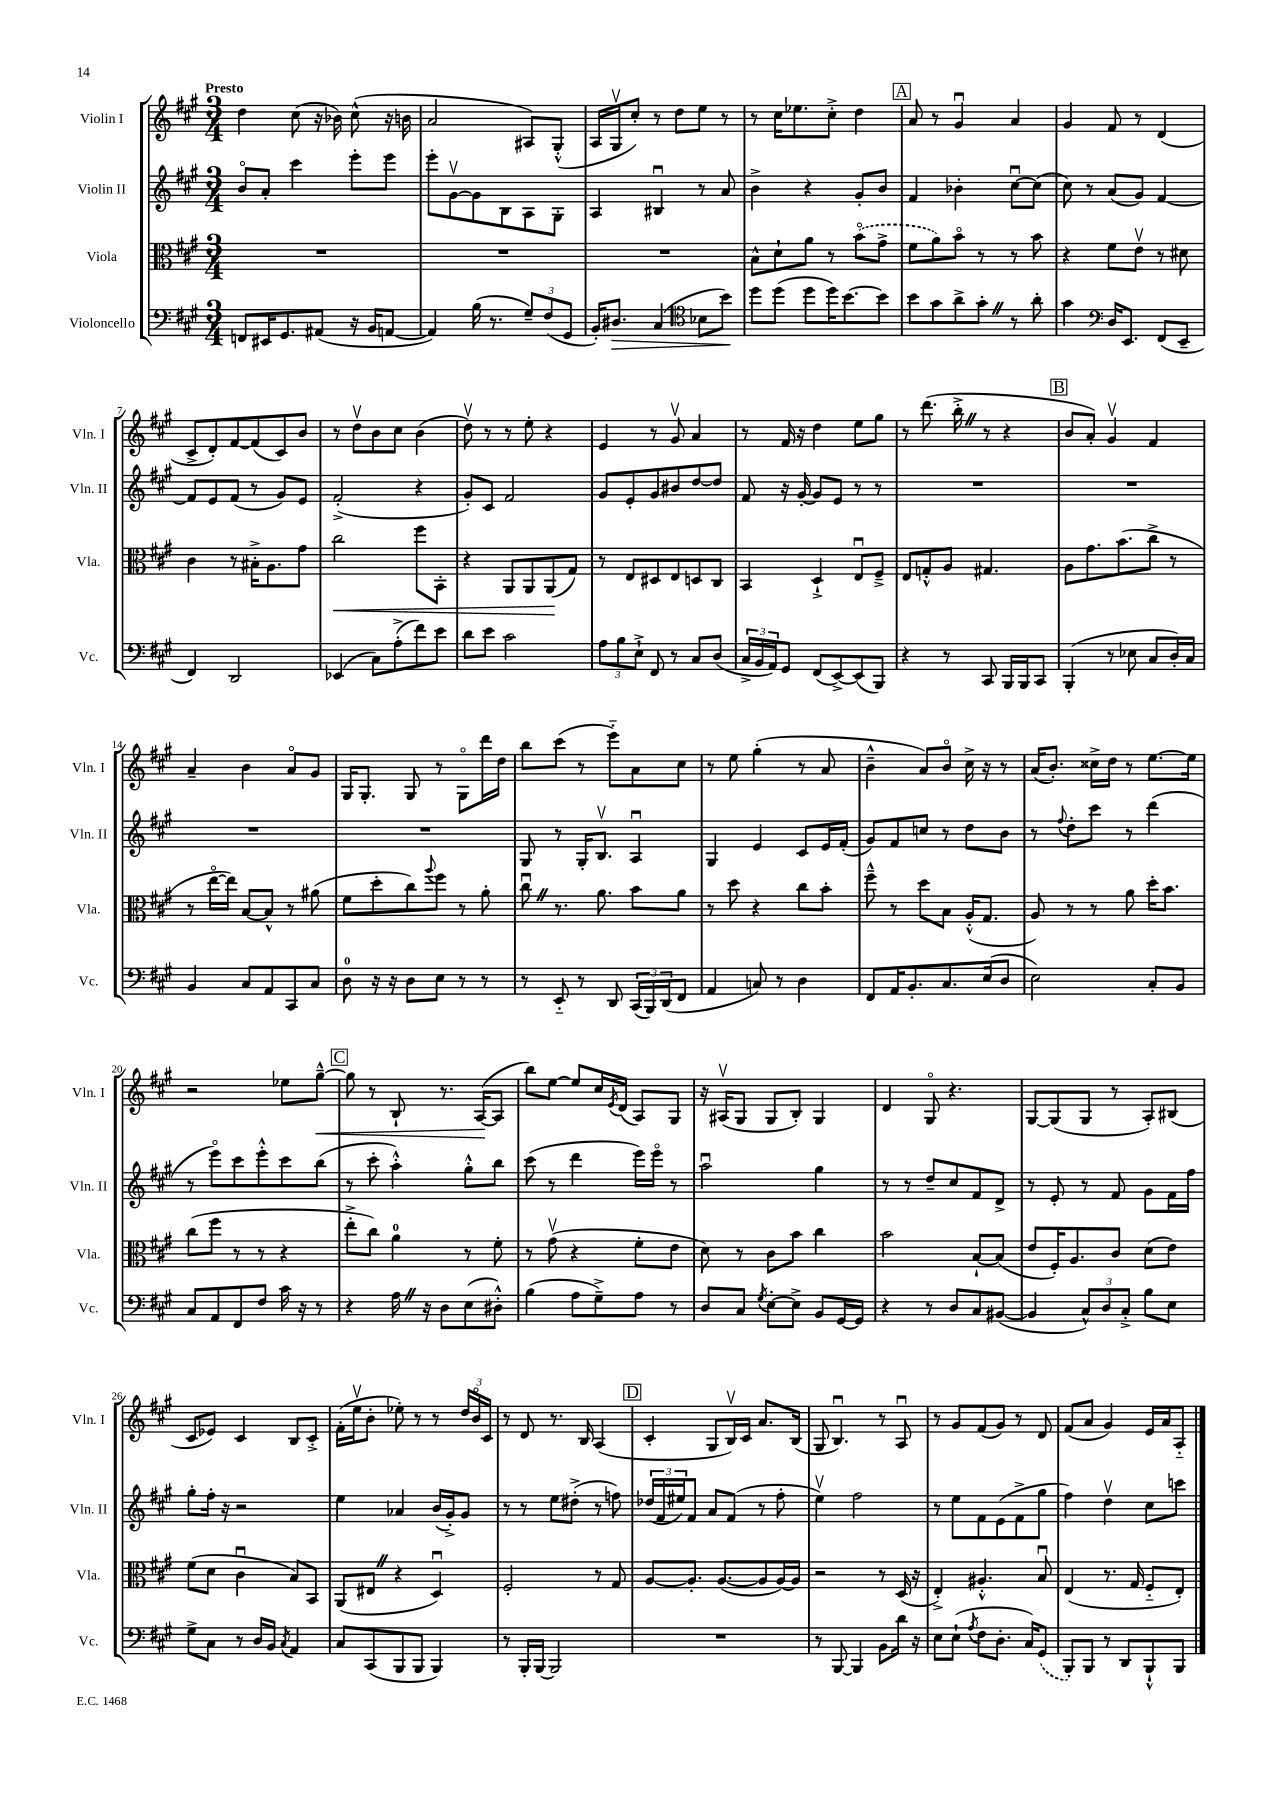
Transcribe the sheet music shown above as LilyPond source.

<<
\new StaffGroup <<
\new Staff = "s0" \with { instrumentName = "Violin I" shortInstrumentName = "Vln. I" } {
    \clef treble \key a \major \numericTimeSignature \time 3/4 \tempo "Presto"
    d''4 cis''8( r16 bes'16) cis''8-^( r16 b'16 |
    a'2 ais8) gis8-.-^( |
    a16 gis16\upbow cis''8-.) r8 d''8 e''8 r8 |
    r8 cis''16 ees''8. cis''8-.-> d''4 |
    \mark \markup { \box "A" } a'8 r8 gis'4\downbow a'4 |
    gis'4 fis'8 r8 d'4( |
    cis'8-> d'8-.) fis'8~ fis'8( cis'8) b'8 |
    r8 d''8\upbow b'8 cis''8 b'4( |
    d''8\upbow) r8 r8 e''8-. r4 |
    e'4 r8 gis'8\upbow a'4 |
    r8 fis'16 r16 d''4 e''8 gis''8 |
    r8 d'''8.( b''16-.-> \once \override BreathingSign.text = \markup { \musicglyph "scripts.caesura.straight" } \breathe r8 r4 |
    \mark \markup { \box "B" } b'8 a'8-.) gis'4\upbow fis'4 |
    a'4-- b'4 a'8\flageolet gis'8 |
    gis16 gis8.-. gis8 r8 gis8\flageolet d'''16 d''16 |
    b''8 cis'''8( r8 e'''8-_) a'8 cis''8 |
    r8 e''8 gis''4-.( r8 a'8 |
    b'4---^ a'8) b'8\flageolet cis''16-> r16 r8 |
    a'16( b'8.-.) cisis''16-> d''16 r8 e''8.~ e''16 |
    r2 ees''8 gis''8~---^\< |
    \mark \markup { \box "C" } gis''8 r8 b8-! r8. a16~\!( a8 |
    b''8) e''8~ e''8 cis''16 \acciaccatura { e'8 } d'16( a8) gis8 |
    r16 ais16\upbow( gis8 gis8 b8-.) gis4 |
    d'4 gis8\flageolet r4. |
    gis8~ gis8( gis8 r8 a8-.) bis8( |
    cis'8 ees'8) cis'4 b8 cis'8-.-> |
    fis'16-.( e''16\upbow b'8-. ees''8-.) r8 r8 \tuplet 3/2 { d''16 b'16\flageolet cis'16 } |
    r8 d'8 r8. b16 a4( |
    \mark \markup { \box "D" } cis'4-. gis8 b16\upbow) cis'16 a'8. b16( |
    gis8 b4.\downbow) r8 a8\downbow |
    r8 gis'8 fis'8( gis'8) r8 d'8 |
    fis'8( a'8 gis'4) e'16 a'16 a8-_ \bar "|." |
}
\new Staff = "s1" \with { instrumentName = "Violin II" shortInstrumentName = "Vln. II" } {
    \clef treble \key a \major \numericTimeSignature \time 3/4
    b'8\flageolet a'8-. cis'''4 e'''8-. e'''8 |
    e'''8-. gis'8~\upbow gis'8 b8 a8 gis8-. |
    a4 bis4\downbow r8 a'8 |
    b'4-> r4 gis'8-. b'8 |
    \mark \markup { \box "A" } fis'4 bes'4-. cis''8~\downbow cis''8( |
    cis''8) r8 a'8( gis'8) fis'4~ |
    fis'8 e'8 fis'8( r8 gis'8) e'8 |
    fis'2-.->( r4 |
    gis'8-.) cis'8 fis'2 |
    gis'8 e'8-. gis'8 bis'8 d''8~ d''8 |
    fis'8 r16 gis'16~-. gis'8 e'8 r8 r8 |
    R2. |
    \mark \markup { \box "B" } R2. |
    R2. |
    R2. |
    gis8 r8 gis16-. b8.\upbow a4\downbow |
    gis4 e'4 cis'8 e'16 fis'16-.( |
    gis'8) fis'8 c''8 r8 d''8 b'8 |
    r8 \appoggiatura { fis''8 } d''8-. cis'''8 r8 d'''4( |
    r8 e'''8\flageolet) cis'''8 e'''8-.-^ cis'''8 b''8( |
    \mark \markup { \box "C" } r8 cis'''8-. a''4-.-^) gis''8-.-^ b''8 |
    cis'''8( r8 d'''4 e'''16) e'''16\flageolet r8 |
    a''2\downbow gis''4 |
    r8 r8 d''8-- cis''8 fis'8 d'8-> |
    r8 e'8-. r8 fis'8 gis'8 fis'16 fis''16 |
    gis''8-. fis''16-. r16 r2 |
    e''4 aes'4 b'16( gis'16-.->) gis'8 |
    r8 r8 e''8 dis''8-.->( r8 f''8) |
    \mark \markup { \box "D" } \tuplet 3/2 { des''16( fis'16 eis''16) } fis'8 a'8 fis'8( r8 fis''8-. |
    e''4\upbow) fis''2 |
    r8 e''8 fis'8 e'8( fis'8-> gis''8 |
    fis''4) d''4\upbow cis''8 c'''8 \bar "|." |
}
\new Staff = "s2" \with { instrumentName = "Viola" shortInstrumentName = "Vla." } {
    \clef alto \key a \major \numericTimeSignature \time 3/4
    R2. |
    R2. |
    R2. |
    b8-^ d'8-! a'8 r8 \once \slurDashed b'8\flageolet( gis'8-> |
    \mark \markup { \box "A" } fis'8 a'8) b'8\flageolet r8 r8 b'8 |
    r4 fis'8 e'8\upbow r8 dis'8 |
    cis'4 r8 bis16-.-> a8. gis'8 |
    cis''2\< fis''8 b,8-. |
    r4 a,8 a,8 a,8\!( gis8) |
    r8 e8 dis8 e8 d8 cis8 |
    b,4 d4-!-> e8\downbow fis8---> |
    e8 g8-.-^ a8 gis4. |
    \mark \markup { \box "B" } a8 gis'8. b'8.( cis''8-> r8 |
    r8 e''16~\flageolet e''16) b8~ b8-^ r8 ais'8( |
    fis'8 d''8-. cis''8) \appoggiatura { a''8 } fis''8 r8 a'8-. |
    cis''8\downbow \once \override BreathingSign.text = \markup { \musicglyph "scripts.caesura.straight" } \breathe r8. a'8. b'8 a'8 |
    r8 d''8 r4 cis''8 b'8-. |
    fis''8---^ r8 d''8 b8 a16-.-^( gis8. |
    a8) r8 r8 a'8 d''16-. b'8. |
    cis''8( fis''8 r8 r8 r4 |
    \mark \markup { \box "C" } e''8-.-> cis''8) a'4-0 r8 fis'8-. |
    r8 gis'8\upbow( r4 fis'8-. e'8 |
    d'8) r8 cis'8 b'8 cis''4 |
    b'2 b8~-! b8( |
    e'8 fis16-.) a8. cis'8 d'8( e'8) |
    fis'8( d'8 cis'4\downbow b8) b,8 |
    a,8( eis8 \once \override BreathingSign.text = \markup { \musicglyph "scripts.caesura.straight" } \breathe r4 d4\downbow) |
    fis2-. r8 gis8 |
    \mark \markup { \box "D" } a8~ a8.-. a8.~( a8 a16~) a16 |
    r2 r8 d16( r16 |
    e4-.->) ais4.-.-^ b8\downbow |
    e4( r8. gis16 fis8-_ e8-.) \bar "|." |
}
\new Staff = "s3" \with { instrumentName = "Violoncello" shortInstrumentName = "Vc." } {
    \clef bass \key a \major \numericTimeSignature \time 3/4
    f,8 eis,16 gis,8. ais,8( r16 b,16 a,8~ |
    a,4) b16( r8. \tuplet 3/2 { gis8--) fis8( gis,8 } |
    b,16-.) dis8.\> cis4( \clef tenor bes8 b'8\!) |
    d''8 d''8( d''8 d''16) b'8.~ b'8 |
    \mark \markup { \box "A" } b'8 gis'8 a'8-> gis'8-. \once \override BreathingSign.text = \markup { \musicglyph "scripts.caesura.straight" } \breathe r8 a'8-. |
    gis'4 \clef bass d16 e,8. fis,8( e,8-- |
    fis,4) d,2 |
    ees,4( cis8) a8-.->( fis'8) e'8 |
    d'8 e'8 cis'2 |
    \tuplet 3/2 { a8 b8 e8-!-> } fis,8 r8 cis8 d8( |
    \tuplet 3/2 { cis16-> b,16 a,16) } gis,8 fis,8( e,8~->) e,8( b,,8) |
    r4 r8 cis,8 b,,16 b,,16 cis,8 |
    \mark \markup { \box "B" } b,,4-.( r8 ees8 cis8 d16-.) cis16 |
    b,4 cis8 a,8 cis,8 cis8 |
    d8-0 r16 r16 d8 e8 r8 r8 |
    r8 e,8-_ r8 d,8 \tuplet 3/2 { cis,16( b,,16) d,16( } fis,8 |
    a,4 c8) r8 d4 |
    fis,8 a,16 b,8.-. cis8. e16( d8 |
    e2) cis8-. b,8 |
    cis8 a,8 fis,8 fis8 cis'16 r16 r8 |
    \mark \markup { \box "C" } r4 a16 \once \override BreathingSign.text = \markup { \musicglyph "scripts.caesura.straight" } \breathe r16 d8 e8( dis8-.-^) |
    b4( a8 gis8--->) a8 r8 |
    d8 cis8 \acciaccatura { gis8 } e8~-. e8-> b,8 gis,16~ gis,16 |
    r4 r8 d8 cis8 bis,8~( |
    bis,4 \tuplet 3/2 { cis8-^) d8 cis8-.-> } b8 e8 |
    gis8-> cis8 r8 d16 b,16 \acciaccatura { cis8 } a,4 |
    cis8 cis,8( b,,8 b,,8 b,,4) |
    r8 b,,16-. b,,16~ b,,2 |
    \mark \markup { \box "D" } R2. |
    r8 b,,8~ b,,4 b,8 d'16 r16 |
    e8 e8-!( \acciaccatura { a8 } fis8 d8.-. cis16) \once \slurDashed gis,8( |
    b,,8-.) b,,8 r8 d,8 b,,8-!-^ b,,8 \bar "|." |
}
>>
>>
